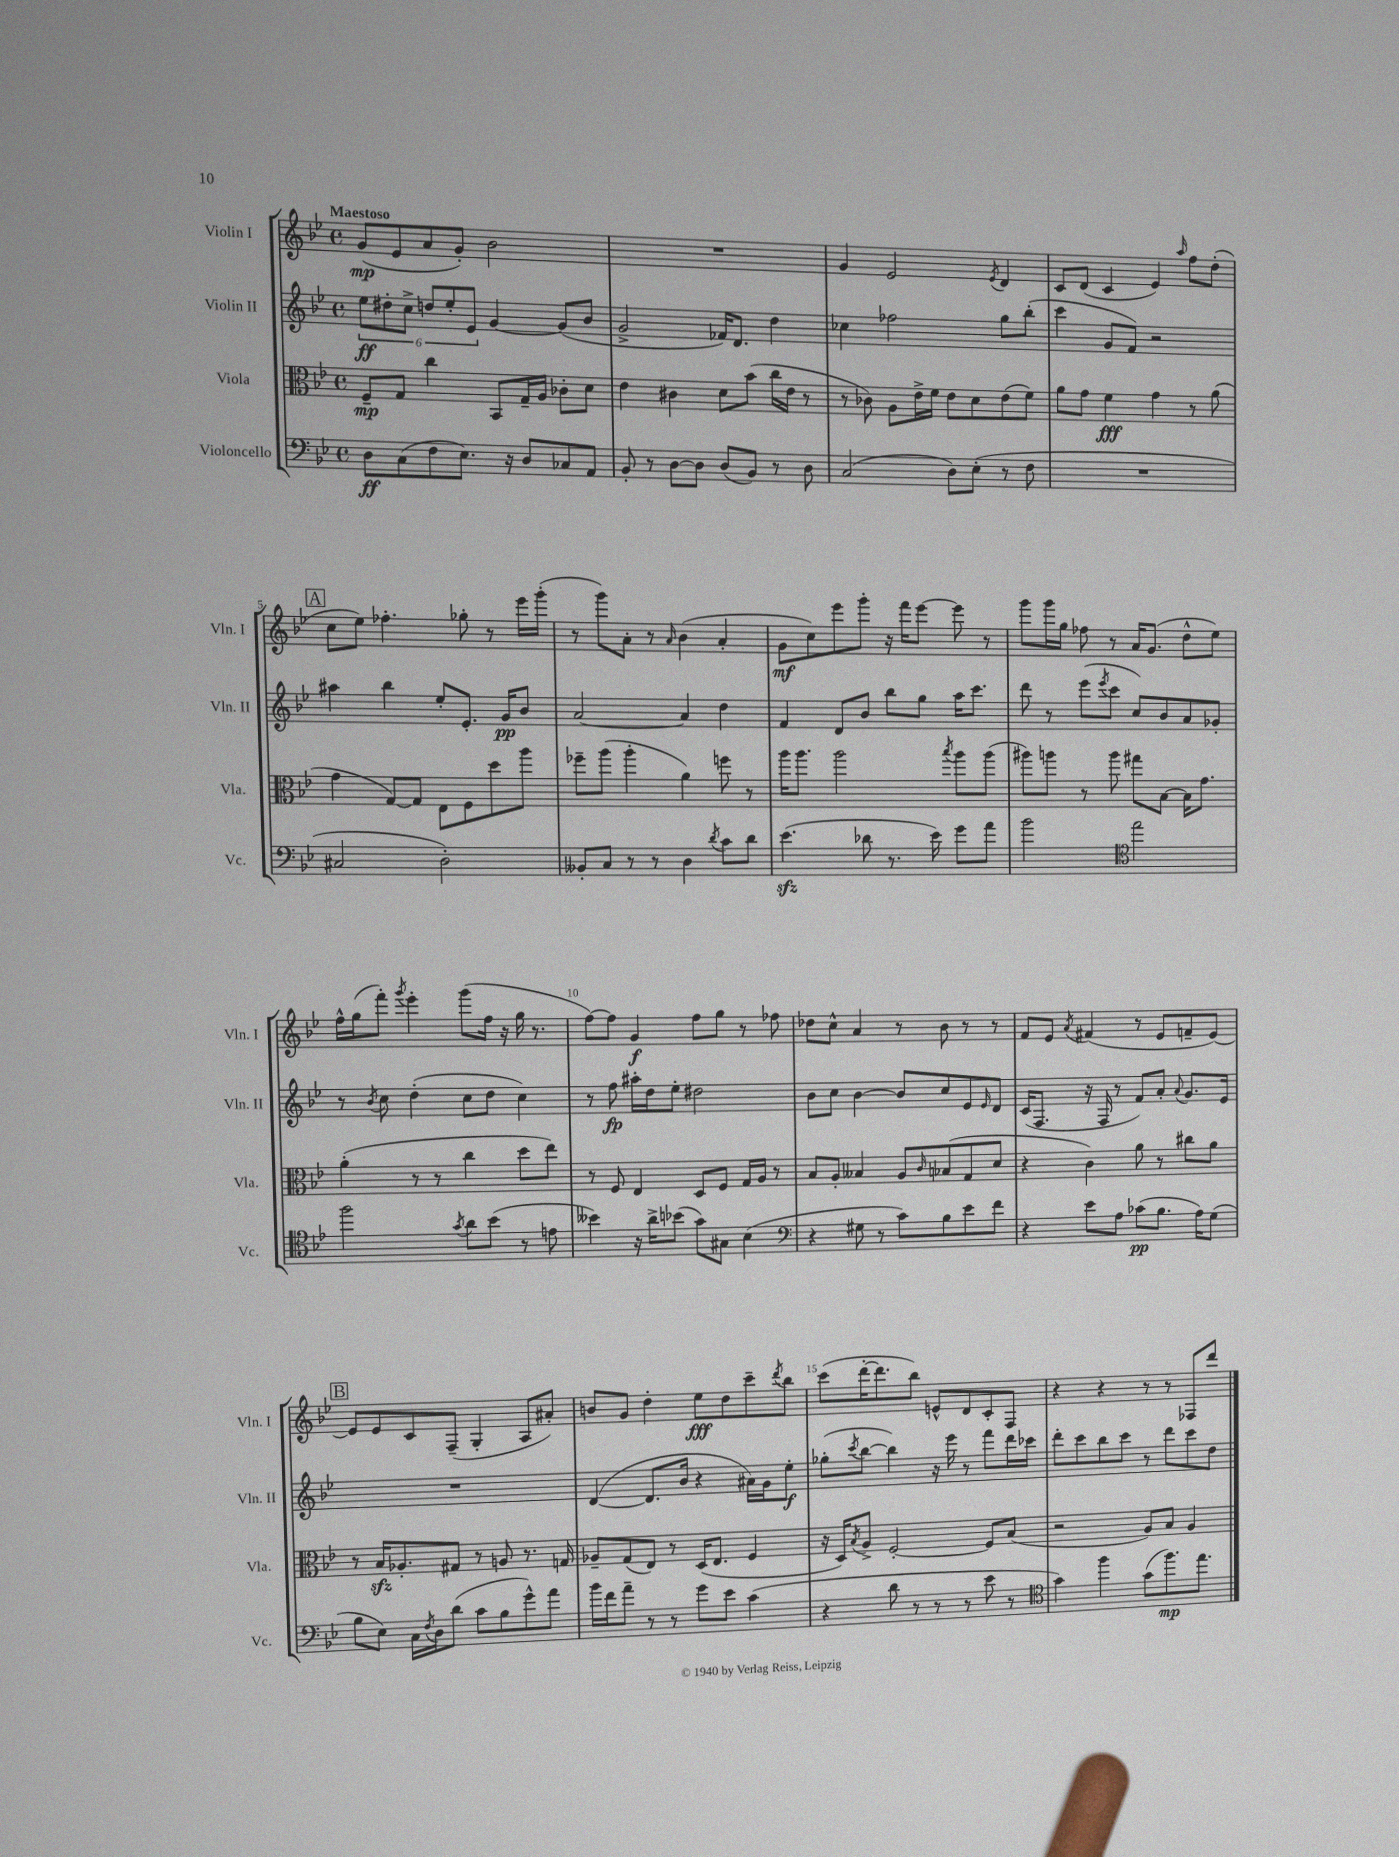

**kern	**dynam	**kern	**dynam	**kern	**dynam	**kern	**dynam
*part4	*part4	*part3	*part3	*part2	*part2	*part1	*part1
*staff4	*staff4	*staff3	*staff3	*staff2	*staff2	*staff1	*staff1
*I"Violoncello	*	*I"Viola	*	*I"Violin II	*	*I"Violin I	*
*I'Vc.	*	*I'Vla.	*	*I'Vln. II	*	*I'Vln. I	*
*clefF4	*	*clefC3	*	*clefG2	*	*clefG2	*
*k[b-e-]	*	*k[b-e-]	*	*k[b-e-]	*	*k[b-e-]	*
*M4/4	*	*M4/4	*	*M4/4	*	*M4/4	*
*met(c)	*	*met(c)	*	*met(c)	*	*met(c)	*
=1	=1	=1	=1	=1	=1	=1	=1
!	!	!	!	!	!	!LO:TX:a:B:t=Maestoso	!
8D\L	ff	8F~/L	mp	12ee-\L	ff	(8g/L	mp
.	.	.	.	12dd#X'\	.	.	.
(8C\	.	8G/J	.	.	.	8e-/	.
.	.	.	.	12cc^\J	.	.	.
8F\	.	4cc\	.	12ddn/L	.	8a/	.
.	.	.	.	12ee-'/	.	.	.
8.E-\J)	.	.	.	.	.	8g'/J)	.
.	.	.	.	12e-/J	.	.	.
.	.	8BB-/L	.	[4g/	.	2b-\	.
16r	.	.	.	.	.	.	.
8D/L	.	16G~/L	.	.	.	.	.
.	.	16A/JJ	.	.	.	.	.
8C-X/	.	8c-X'\L	.	(8g/L]	.	.	.
8AA/J	.	8d\J	.	8b-/J	.	.	.
=2	=2	=2	=2	=2	=2	=2	=2
8BB-'/	.	4e-\	.	2g^/	.	1r	.
8r	.	.	.	.	.	.	.
[8D\L	.	4c#X\	.	.	.	.	.
8D\J]	.	.	.	.	.	.	.
(8D/L	.	8d\L	.	16f-X/KL)	.	.	.
.	.	.	.	8.d/J	.	.	.
8BB-/J)	.	(8b-\J	.	.	.	.	.
8r	.	16cc\LL	.	4dd\	.	.	.
.	.	16e-\JJ	.	.	.	.	.
8D\	.	8r	.	.	.	.	.
=3	=3	=3	=3	=3	=3	=3	=3
(2C/	.	8r	.	4cc-X\	.	4g/	.
.	.	8c-X\)	.	.	.	.	.
.	.	8A\L	.	2ff-X\	.	2e-/	.
.	.	16e-^\L	.	.	.	.	.
.	.	16f\JJ	.	.	.	.	.
8D\L)	.	8e-\L	.	.	.	.	.
(8E-'\J	.	8d\	.	.	.	.	.
.	.	.	.	.	.	8qe-/	.
8r	.	(8e-\	.	8gg\L	.	4d/	.
8F\	.	8f\J)	.	(8bb-'\J	.	.	.
=4	=4	=4	=4	=4	=4	=4	=4
1r	.	8a\L	.	4ccc\	.	8c/L	.
.	.	8g\J	.	.	.	(8d/J	.
.	.	4f\	fff	8g/L	.	4c/	.
.	.	.	.	8f/J)	.	.	.
.	.	4g\	.	2r	.	4e-/)	.
.	.	.	.	.	.	16qqaa/	.
.	.	8r	.	.	.	8ff\L	.
.	.	(8a\	.	.	.	(8dd'\J	.
!!LO:LB:g=z
!!LO:REH:place=s1:t=A
=5	=5	=5	=5	=5	=5	=5	=5
2C#X/	.	4g\	.	4aa#X\	.	8cc\L	.
.	.	.	.	.	.	8ee-\J)	.
.	.	[8G/L)	.	4bb-\	.	4.ff-X'\	.
.	.	8G/J]	.	.	.	.	.
2D'\)	.	8E-\L	.	8ee-'/L	.	.	.
.	.	8F\	.	8.e-'/J	.	8gg-X'\	.
.	.	8dd\	.	.	.	8r	.
.	.	.	.	16g/KL	pp	.	.
.	.	8aa\J	.	8b-/J	.	16eee-\LL	.
.	.	.	.	.	.	(16ggg'\JJ	.
=6	=6	=6	=6	=6	=6	=6	=6
8BB--X'/L	.	8ff-X~\L	.	[2a/	.	8r	.
8C/J	.	(8aa\J	.	.	.	8ggg\L)	.
8r	.	4aa'\	.	.	.	8a'\J	.
8r	.	.	.	.	.	8r	.
.	.	.	.	.	.	16qqa/	.
4D\	.	4a\)	.	4a/]	.	(4b-\	.
8qd/	.	.	.	.	.	.	.
8c\L	.	8ffn\	.	4dd\	.	4a'/	.
8d\J	.	8r	.	.	.	.	.
=7	=7	=7	=7	=7	=7	=7	=7
(4.e-zz\	.	16aa\KL	.	4f/	.	8g\L	mf
.	.	8.aa\J	.	.	.	.	.
.	.	.	.	.	.	8cc\)	.
.	.	2aa\	.	8d/L	.	8eee-\	.
8d-X\	.	.	.	8b-/J	.	8ggg'\J	.
8.r	.	.	.	8bb-\L	.	16r	.
.	.	.	.	.	.	16fff\KL	.
.	.	.	.	8gg\J	.	[8eee-\J	.
16e-\)	.	.	.	.	.	.	.
.	.	8qbb-/	.	.	.	.	.
8g\L	.	8aa\L	.	16aa\KL	.	8eee-\]	.
.	.	.	.	8.ccc\J	.	.	.
8a\J	.	(8aa\J	.	.	.	8r	.
=8	=8	=8	=8	=8	=8	=8	=8
2b-\	.	8aa#X\L)	.	8ddd\	.	8ggg\L	.
.	.	8aan\J	.	8r	.	16ggg\L	.
.	.	.	.	.	.	16gg\JJ	.
.	.	8r	.	(8eee-\L	.	8ff-X\	.
.	.	.	.	8qeee-/	.	.	.
.	.	8aa\	.	8ccc\J	.	8r	.
*clefC4	*	*	*	*	*	*	*
2ee-\	.	8gg#X\L	.	8cc/L)	.	16a/KL	.
.	.	.	.	.	.	(8.g/J	.
.	.	[8B-\J	.	8b-/	.	.	.
.	.	16B-\KL]	.	8a/	.	8dd^^\L	.
.	.	8.g\J	.	.	.	.	.
.	.	.	.	8g-X'/J	.	8ee-\J)	.
!!LO:LB:g=z
=9	=9	=9	=9	=9	=9	=9	=9
2ff\	.	(4a'\	.	8r	.	16ff^^\LL	.
.	.	.	.	.	.	(16gg\J	.
.	.	.	.	8qb-/	.	.	.
.	.	.	.	8cc\	.	8fff'\J)	.
.	.	.	.	.	.	8qggg/	.
.	.	8r	.	(4dd'\	.	4eee-'\	.
.	.	8r	.	.	.	.	.
8qg/	.	.	.	.	.	.	.
8a\L	.	4cc\	.	8cc\L	.	(8ggg\L	.
(8b-\J	.	.	.	8dd\J	.	16ff\Jk	.
.	.	.	.	.	.	16r	.
8r	.	8dd\L	.	4cc\)	.	16gg\	.
.	.	.	.	.	.	8.r	.
8en\	.	8ee-\J)	.	.	.	.	.
=10	=10	=10	=10	=10	=10	=10	=10
4b--X\)	.	8r	.	8r	.	[8ff\L)	.
.	.	8F/	.	8ff\	fp	8ff\J]	.
16r	.	4E-/	.	16aa#X'\LL	.	4g/	f
16a^\KL	.	.	.	16dd\J	.	.	.
(8b-X\J	.	.	.	8ee-'\J	.	.	.
8g\L)	.	8D/L	.	2dd#X\	.	8ff\L	.
8G#X\J	.	8F/J	.	.	.	8gg\J	.
(4B-\	.	16G/LL	.	.	.	8r	.
.	.	16A/JJ	.	.	.	.	.
.	.	8r	.	.	.	8ff-X\	.
=11	=11	=11	=11	=11	=11	=11	=11
*clefF4	*	*	*	*	*	*	*
4r	.	8B-/L	.	8b-\L	.	8dd-X\L	.
.	.	8A'/J	.	8cc\J	.	8cc^^\J	.
8G#X\	.	4B--X/	.	[4b-\	.	4a/	.
8r	.	.	.	.	.	.	.
8c\L)	.	8A/L	.	8b-/L]	.	8r	.
.	.	16qqc/	.	.	.	.	.
8B-\	.	(8B-X/	.	8cc/	.	8b-\	.
8e-\	.	8G/	.	8e-/	.	8r	.
.	.	.	.	16qqe-/	.	.	.
8f\J	.	8d/J	.	8d/J	.	8r	.
=12	=12	=12	=12	=12	=12	=12	=12
4r	.	4r	.	(16c/KL	.	8f/L	.
.	.	.	.	8.F/J	.	.	.
.	.	.	.	.	.	8e-/J	.
.	.	.	.	.	.	8qa/	.
8e-\L	.	4c\)	.	16r	.	(4f#X/	.
.	.	.	.	16F/	.	.	.
8A\J	.	.	.	8r	.	.	.
(8c-X\L	pp	8a\	.	8f/L)	.	8r	.
8.B-\J	.	8r	.	8a'/J	.	8e-/L	.
.	.	.	.	8qqa/	.	.	.
.	.	8cc#X\L	.	8.g/L	.	8fn~/	.
16A\KL)	.	.	.	.	.	.	.
(8G\J	.	8a\J	.	.	.	[8e-/J)	.
.	.	.	.	16e-/Jk	.	.	.
!!LO:LB:g=z
!!LO:REH:place=s1:t=B
=13	=13	=13	=13	=13	=13	=13	=13
8B-\L	.	8r	.	1r	.	8e-/L]	.
8E-\J)	.	16B-zz/KL	.	.	.	8e-/	.
.	.	8.A-X'/	.	.	.	.	.
16C\LL	.	.	.	.	.	8c/	.
8qF/	.	.	.	.	.	.	.
16D\J	.	.	.	.	.	.	.
(8d\J	.	8G#X/J	.	.	.	(8F~/J	.
8c\L	.	8r	.	.	.	4G'/	.
8B-\	.	8An/	.	.	.	.	.
8g^^\)	.	8.r	.	.	.	8A/L	.
8a\J	.	.	.	.	.	8a#X'/J)	.
.	.	16Gn/	.	.	.	.	.
=14	=14	=14	=14	=14	=14	=14	=14
16b-\LL	.	8A-X~/L	.	([4d/	.	8bn/L	.
16f\J	.	.	.	.	.	.	.
8a~\J	.	(8G/	.	.	.	8g/J	.
8r	.	8E-/J)	.	8.d/L]	.	4dd'\	.
8r	.	8r	.	.	.	.	.
.	.	.	.	16b-/Jk	.	.	.
8g\L	.	(16D/KL	.	4r	.	8ee-\L	fff
.	.	8.E-/J	.	.	.	.	.
8e-\J	.	.	.	.	.	8dd\	.
(4c\	.	4F/	.	16a#X\LL)	.	8ccc~\	.
.	.	.	.	16g\J	.	.	.
.	.	.	.	.	.	8qddd/	.
.	.	.	.	8ee-'\J	f	8bb-\J	.
=15	=15	=15	=15	=15	=15	=15	=15
4r	.	16r	.	(8gg-X'\L	.	(8ccc\L	.
.	.	16D/KL)	.	.	.	.	.
.	.	8qB-/	.	8qccc/	.	.	.
.	.	8A^/J	.	[8bb-\J	.	[16ddd'\K	.
.	.	.	.	.	.	8.ddd\]	.
8d\	.	[2F'/	.	4bb-\])	.	.	.
8r	.	.	.	.	.	8bb-\J)	.
8r	.	.	.	16r	.	8en^^/L	.
.	.	.	.	16eee-\	.	.	.
8r	.	.	.	8r	.	8d/	.
8e-\	.	8F/L]	.	8fff\L	.	8c'/	.
8r	.	(8B-/J	.	16ddd\L	.	8F/J	.
.	.	.	.	16ccc-X\JJ	.	.	.
=16	=16	=16	=16	=16	=16	=16	=16
*clefC4	*	*	*	*	*	*	*
4g\)	.	2r	.	8ddd'\L	.	4r	.
.	.	.	.	8ccc\	.	.	.
4ff\	.	.	.	8bb-\	.	4r	.
.	.	.	.	8ccc\J	.	.	.
(8g\L	.	8A/L)	.	8r	.	8r	.
8.ff\)	mp	8B-/J	.	8ddd\L	.	8r	.
.	.	4A/	.	8ccc\	.	8F-X/L	.
8.ee-\J	.	.	.	.	.	.	.
.	.	.	.	8dd\J	.	8ddd/J	.
==	==	==	==	==	==	==	==
*-	*-	*-	*-	*-	*-	*-	*-
